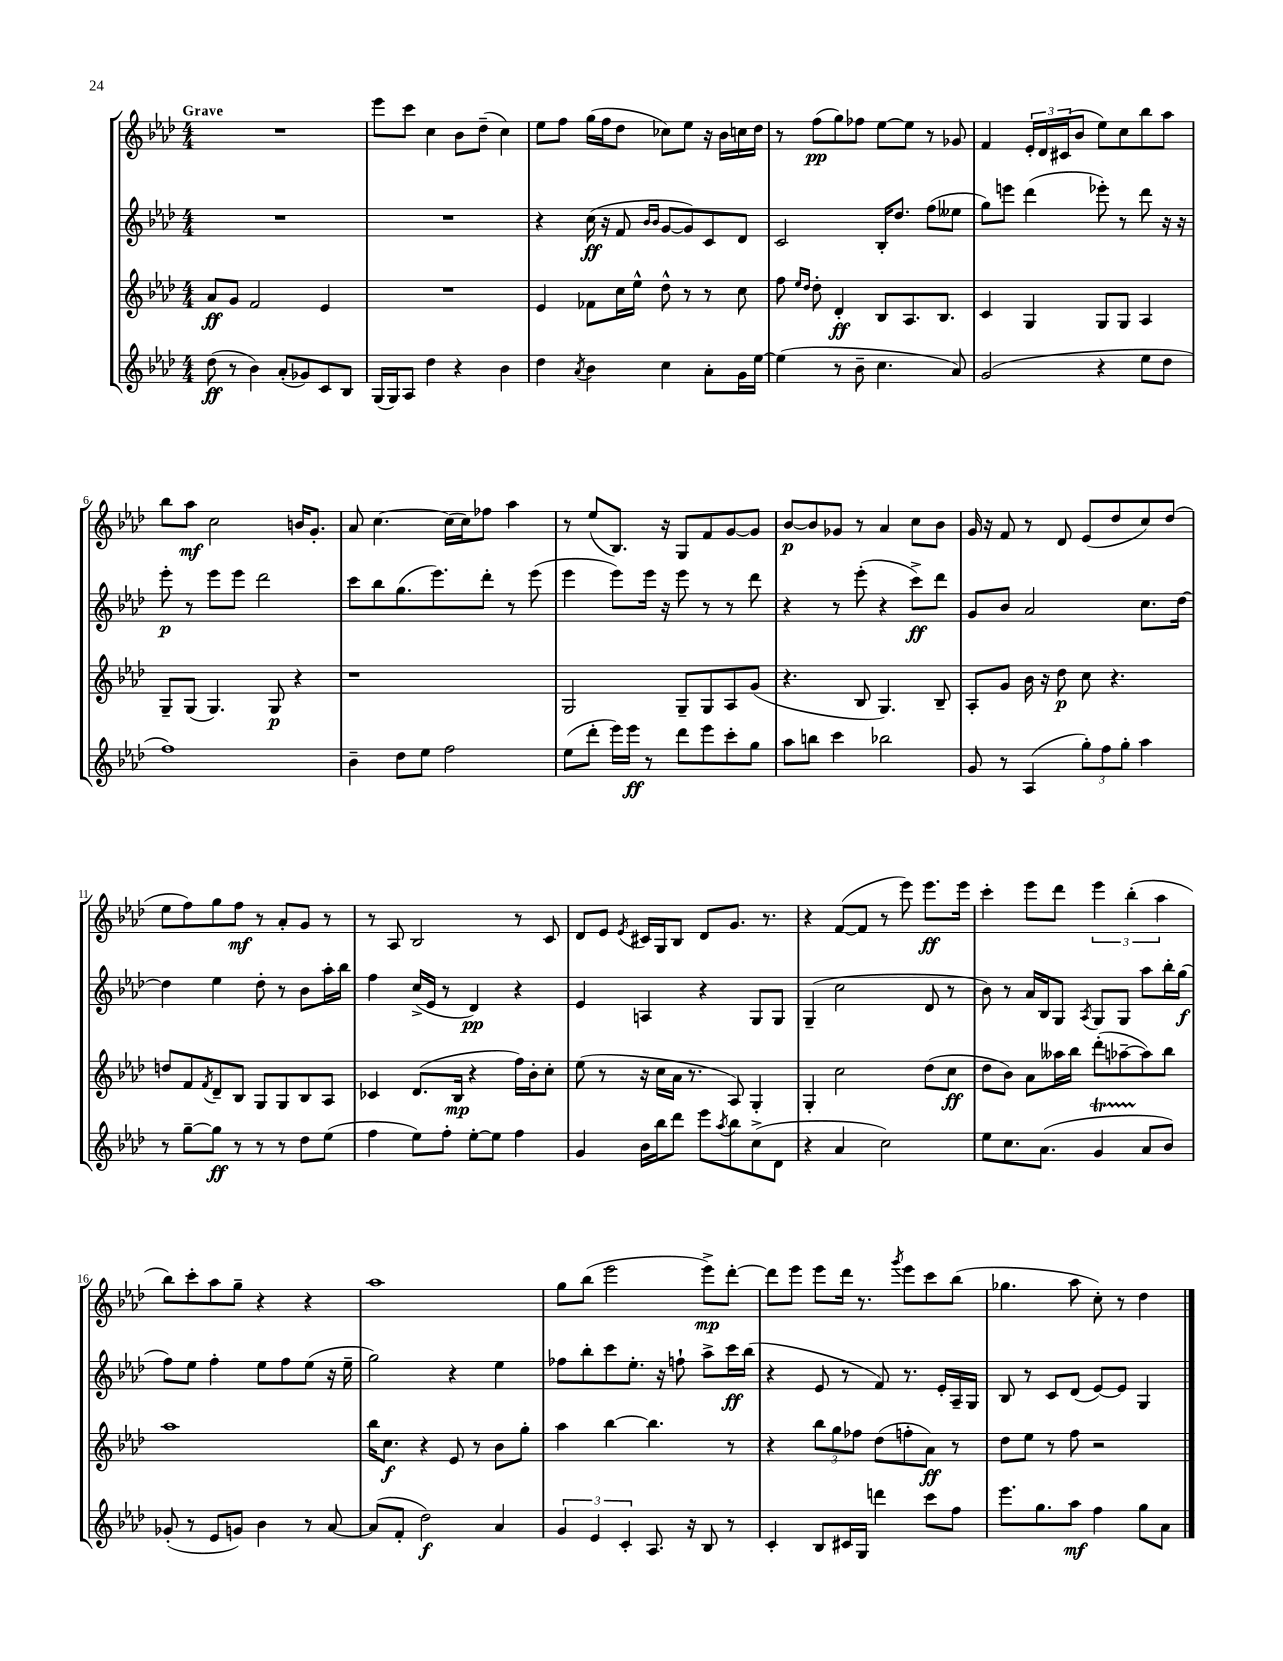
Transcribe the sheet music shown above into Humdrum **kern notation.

**kern	**kern	**kern	**kern
*staff4	*staff3	*staff2	*staff1
*clefG2	*clefG2	*clefG2	*clefG2
*k[b-e-a-d-]	*k[b-e-a-d-]	*k[b-e-a-d-]	*k[b-e-a-d-]
*M4/4	*M4/4	*M4/4	*M4/4
(8dd-\	8a-/L	1r	1r
8r	8g/J	.	.
4b-\)	2f/	.	.
(8a-'/L	.	.	.
8g-/)	.	.	.
8c/	4e-/	.	.
8B-/J	.	.	.
=	=	=	=
(16G/LL	1r	1r	8eee-\L
16G/J)	.	.	.
8A-/J	.	.	8ccc\J
4dd-\	.	.	4cc\
4r	.	.	8b-\L
.	.	.	(8dd-~\J
4b-\	.	.	4cc\)
=	=	=	=
4dd-\	4e-/	4r	8ee-\L
.	.	.	8ff\J
8qa-/	.	.	.
4b-\	8f-\L	(16cc\	(16gg\LL
.	.	16r	16ff\J
.	16cc\L	8f/	8dd-\J
.	16ee-^^\JJ	.	.
.	.	16qqb-/LL	.
.	.	16qqb-/JJ	.
4cc\	8dd-^^\	[8g/L	8cc-\L)
.	8r	8g/])	8ee-\J
8a-'\L	8r	8c/	16r
.	.	.	16b-\LL
16g\L	8cc\	8d-/J	16cc\
[16ee-\JJ	.	.	16dd-\JJ
=	=	=	=
(4ee-\]	8ff\	2c/	8r
.	16qqee-/LL	.	.
.	16qqdd-/JJ	.	.
.	8dd-'\	.	(8ff\L
8r	4d-'/	.	8gg\)
8b-~\	.	.	8ff-\J
4.cc\	8B-/L	16B-'/LK	[8ee-\L
.	.	8.dd-/J	.
.	8.A-/	.	8ee-\]J
.	.	(8ff\L	8r
.	8.B-/J	.	.
8a-/)	.	8ee--\J	8g-/
=	=	=	=
(2g/	4c/	8gg\L)	4f/
.	.	8eee\J	.
.	4G/	(4ddd-\	24e-'/LL
.	.	.	24d-/
.	.	.	(24c#/J
.	.	.	8b-/J
4r	8G/L	8eee-'\)	8ee-\L)
.	8G/J	8r	8cc\
8ee-\L	4A-/	8ddd-\	8bb-\
8dd-\J	.	16r	8aa-\J
.	.	16r	.
=	=	=	=
1ff)	8G~/L	8eee-'\	8bb-\L
.	(8G/J	8r	8aa-\J
.	4.G/)	8eee-\L	2cc\
.	.	8eee-\J	.
.	.	2ddd-\	.
.	8G/	.	.
.	4r	.	16b/LK
.	.	.	8.g'/J
=	=	=	=
4b-~\	1r	8ccc\L	8a-/
.	.	8bb-\	[4.cc\
8dd-\L	.	(8.gg\	.
8ee-\J	.	.	.
.	.	8.eee-\)	.
2ff\	.	.	(16cc\]LL
.	.	.	16cc\J)
.	.	8ddd-'\J	8ff-\J
.	.	8r	4aa-\
.	.	(8eee-\	.
=	=	=	=
(8ee-\L	2G/	4eee-\	8r
8ddd-'\J	.	.	(8ee-/L
16eee-\LL)	.	8eee-\L)	8.B-/J)
16eee-\JJ	.	.	.
8r	.	16eee-\Jk	.
.	.	16r	16r
8ddd-\L	8G~/L	8eee-\	8G/L
8eee-\	8G/	8r	8f/
8ccc'\	8A-/	8r	[8g/
8gg\J	(8g/J	8ddd-\	8g/]J
=	=	=	=
8aa-\L	4.r	4r	[8b-/L
8bb\J	.	.	8b-/]
4ccc\	.	8r	8g-/J
.	8B-/	(8eee-'\	8r
2bb-\	4.G/)	4r	4a-/
.	.	8ccc^\L)	8cc\L
.	8B-~/	8ddd-\J	8b-\J
=	=	=	=
8g/	8A-'/L	8g/L	16g/
.	.	.	16r
8r	8g/J	8b-/J	8f/
(4A-/	16b-\	2a-/	8r
.	16r	.	.
.	8dd-\	.	8d-/
12gg'\L)	8cc\	.	(8e-/L
12ff\	.	.	.
.	4.r	.	8dd-/
12gg'\J	.	.	.
4aa-\	.	8.cc\L	8cc/)
.	.	.	(8dd-/J
.	.	[16dd-\Jk	.
=	=	=	=
8r	8dd/L	4dd-\]	8ee-\L
[8gg~\L	8f/	.	8ff\)
.	8qf/	.	.
8gg\]J	8d-~/	4ee-\	8gg\
8r	8B-/J	.	8ff\J
8r	8G/L	8dd-'\	8r
8r	8G/	8r	8a-'/L
8dd-\L	8B-/	8b-\L	8g/J
(8ee-\J	8A-/J	16aa-'\L	8r
.	.	16bb-\JJ	.
=	=	=	=
4ff\	4c-/	4ff\	8r
.	.	.	8A-/
8ee-\L)	(8.d-/L	(16cc^/LL	2B-/
.	.	16e-/JJ	.
8ff'\J	.	8r	.
.	16B-/Jk	.	.
[8ee-'\L	4r	4d-/)	.
8ee-\]J	.	.	.
4ff\	16ff\LL)	4r	8r
.	16b-'\J	.	.
.	8cc'\J	.	8c/
=	=	=	=
4g/	(8ee-\	4e-/	8d-/L
.	8r	.	8e-/J
.	.	.	8qe-/
16b-\LL	16r	4A/	16c#/LL
16bb-\J	16cc\LL	.	16G/J
8ddd-\J	16a-\JJ	.	8B-/J
.	8.r	.	.
8eee-\L	.	4r	8d-/L
8qaa-/	.	.	.
8bb-\	8A-/)	.	8.g/J
(8cc^\	4G'/	8G/L	.
.	.	.	8.r
8d-\J	.	8G/J	.
=	=	=	=
4r	4G'/	(4G~/	4r
4a-/	2cc\	2cc\	([8f/L
.	.	.	8f/]J
2cc\)	.	.	8r
.	.	.	8eee-\)
.	(8dd-\L	8d-/	8.eee-\L
.	8cc\J	8r	.
.	.	.	16eee-\Jk
=	=	=	=
8ee-\L	8dd-\L	8b-\)	4ccc'\
8.cc\	8b-\J)	8r	.
.	8a-\L	16a-/LL	8eee-\L
(8.a-\J	.	16B-/J	.
.	16aa--\L	8G/J	8ddd-\J
.	16bb-\JJ	.	.
.	.	8qA-/	.
4g/	(8ddd-'\L	8G/L	6eee-\
.	[8aa-~\	8G/J	.
.	.	.	(6bb-'\
8a-/L	8aa-\])	8aa-\L	.
.	.	.	6aa-\
8b-/J)	8bb-\J	16bb-'\L	.
.	.	(16gg\JJ	.
=	=	=	=
(8g-'/	1aa-	8ff\L)	8bb-\L)
8r	.	8ee-\J	8ccc'\
8e-/L	.	4ff'\	8aa-\
8g/J)	.	.	8gg~\J
4b-\	.	8ee-\L	4r
.	.	8ff\	.
8r	.	(8ee-\J	4r
[8a-/	.	16r	.
.	.	16ee-~\	.
=	=	=	=
(8a-/]L	16bb-\LK	2gg\)	1aa-
.	8.cc\J	.	.
8f'/J	.	.	.
2dd-\)	4r	.	.
.	8e-/	4r	.
.	8r	.	.
4a-/	8b-\L	4ee-\	.
.	8gg'\J	.	.
=	=	=	=
6g/	4aa-\	8ff-\L	8gg\L
.	.	8bb-'\	(8bb-\J
6e-/	.	.	.
.	[4bb-\	8ccc\	2eee-\
6c'/	.	.	.
.	.	8.ee-'\J	.
8.A-/	4.bb-\]	.	.
.	.	16r	.
.	.	8ff`\	.
16r	.	.	.
8B-/	.	8aa-^\L	8eee-^\L)
8r	8r	16ccc\L	[8ddd-'\J
.	.	(16bb-\JJ	.
=	=	=	=
4c'/	4r	4r	8ddd-\]L
.	.	.	8eee-\J
8B-/L	12bb-\L	8e-/	8eee-\L
.	12gg\	.	.
16c#/L	.	8r	16ddd-\Jk
.	12ff-\J	.	.
16G/JJ	.	.	8.r
4ddd\	(8dd-\L	8f/)	.
.	.	.	8qggg/
.	8ff'\	8.r	8eee-\L
8ccc\L	8a-\J)	.	8ccc\
.	.	16e-'/LL	.
8ff\J	8r	16A-~/	(8bb-\J
.	.	16G/JJ	.
=	=	=	=
8.eee-\L	8dd-\L	8B-/	4.gg-\
.	8ee-\J	8r	.
8.gg\	.	.	.
.	8r	8c/L	.
8aa-\J	8ff\	(8d-/J	8aa-\
4ff\	2r	[8e-/L)	8cc'\)
.	.	8e-/]J	8r
8gg\L	.	4G/	4dd-\
8a-\J	.	.	.
==	==	==	==
*-	*-	*-	*-
